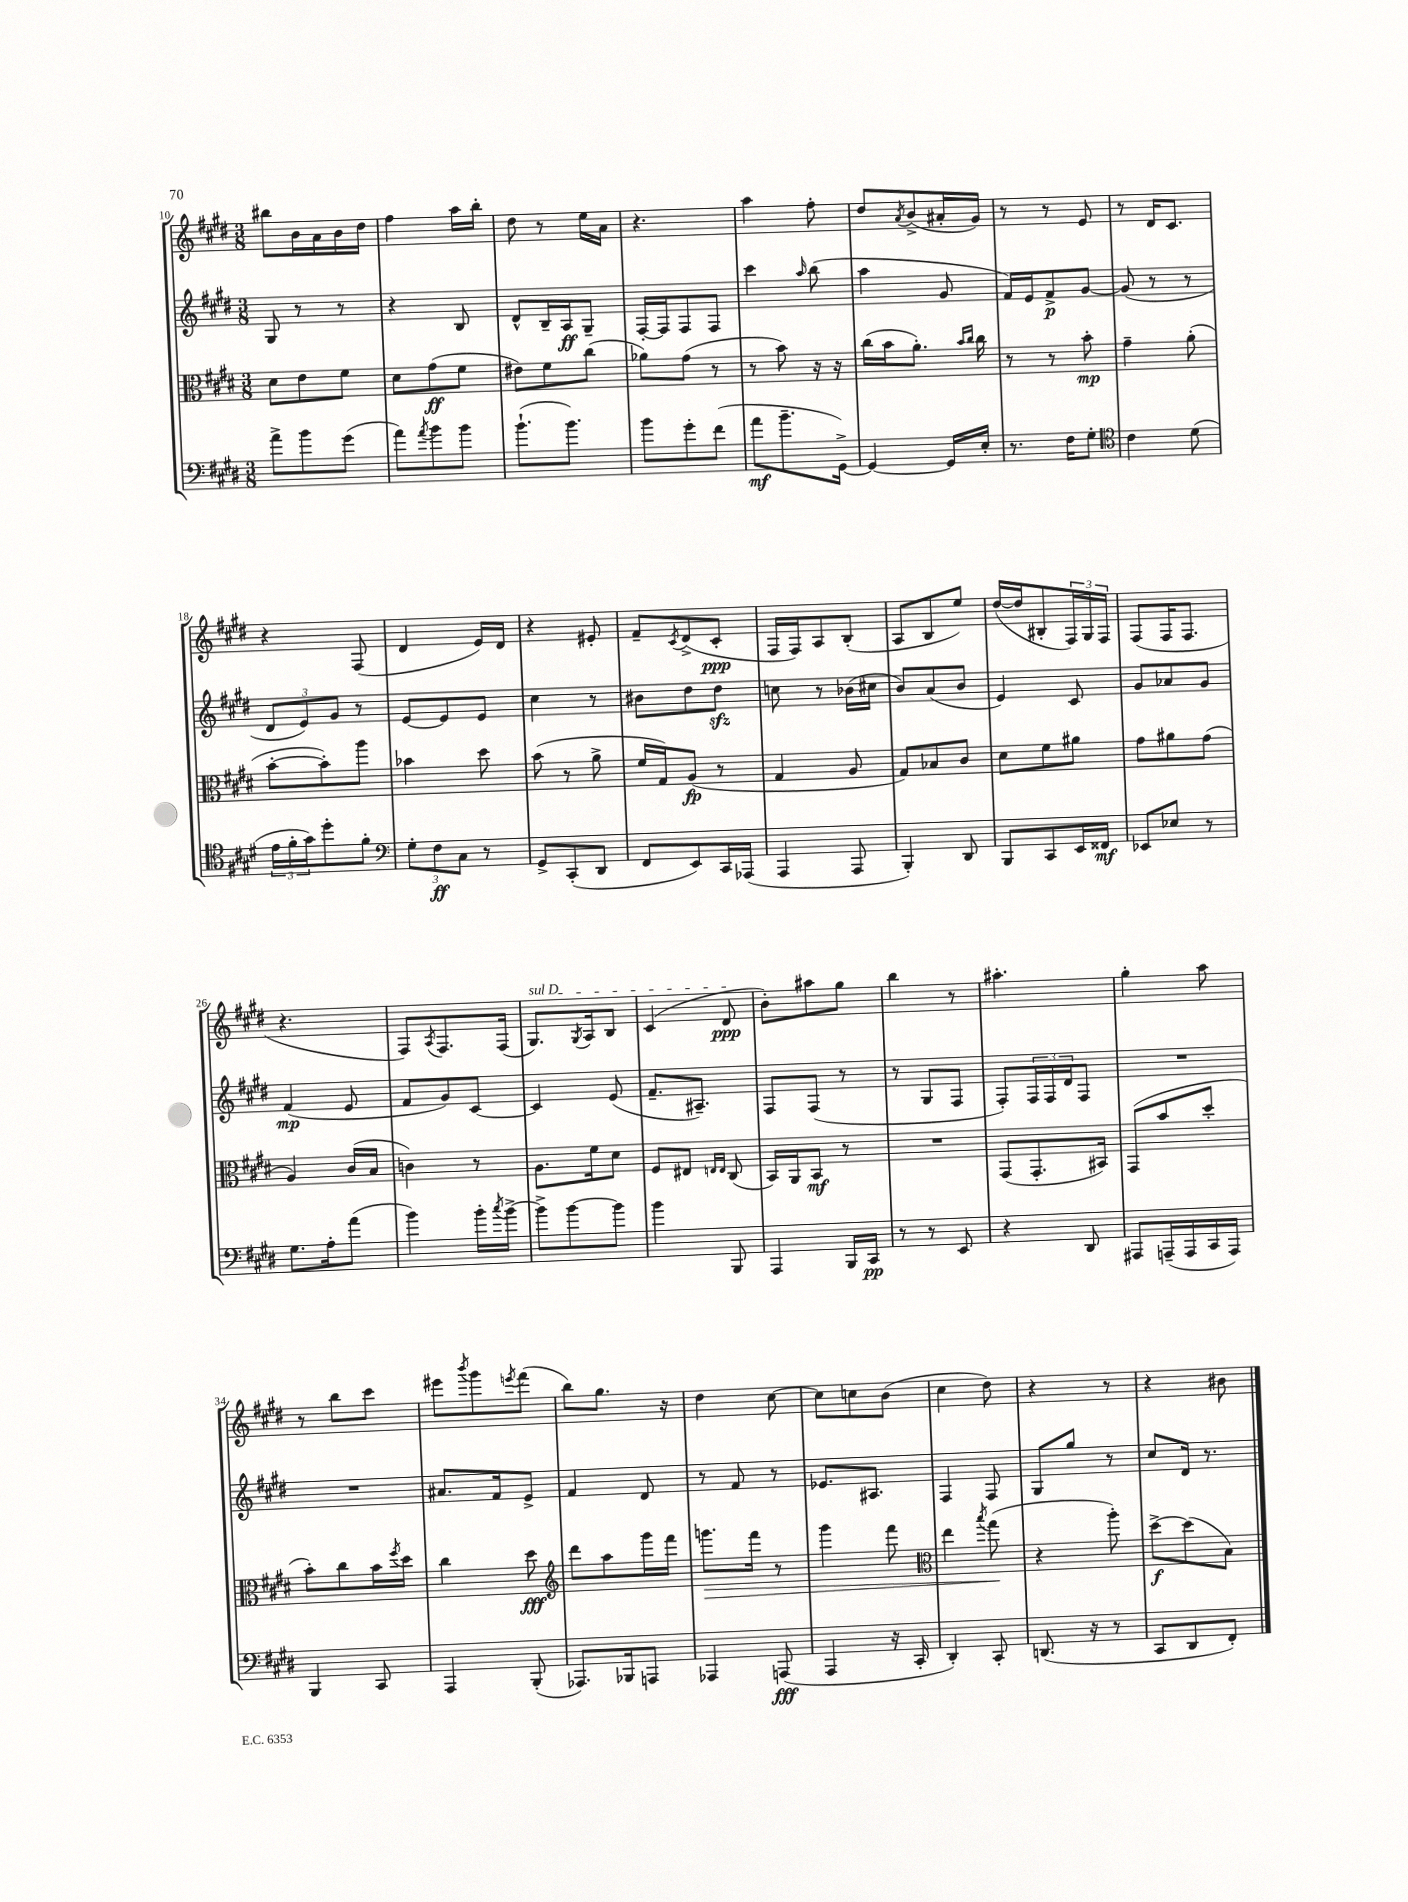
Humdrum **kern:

**kern	**dynam	**kern	**dynam	**kern	**dynam	**kern	**dynam
*part4	*part4	*part3	*part3	*part2	*part2	*part1	*part1
*staff4	*staff4	*staff3	*staff3	*staff2	*staff2	*staff1	*staff1
*clefF4	*	*clefC3	*	*clefG2	*	*clefG2	*
*k[f#c#g#d#]	*	*k[f#c#g#d#]	*	*k[f#c#g#d#]	*	*k[f#c#g#d#]	*
*M3/8	*	*M3/8	*	*M3/8	*	*M3/8	*
=10	=10	=10	=10	=10	=10	=10	=10
8a^\L	.	8d#\L	.	8G#/	.	8bb#X\L	.
8b\	.	8e\	.	8r	.	16b\L	.
.	.	.	.	.	.	16a\	.
(8g#\J	.	8f#\J	.	8r	.	16b\	.
.	.	.	.	.	.	16dd#\JJ	.
=11	=11	=11	=11	=11	=11	=11	=11
8a\L)	.	8d#\L	.	4r	.	4ff#\	.
8qa/	.	.	.	.	.	.	.
8b\	.	(8g#\	ff	.	.	.	.
8b\J	.	8f#\J	.	8B/	.	16aa\LL	.
.	.	.	.	.	.	16bb'\JJ	.
=12	=12	=12	=12	=12	=12	=12	=12
(8.b`\L	.	8e#X\L)	.	8d#^^/L	.	8dd#\	.
.	.	8f#\	.	16B~/L	.	8r	.
8.b\J)	.	.	.	16A/J	ff	.	.
.	.	(8cc#\J	.	8G#~/J	.	16ee\LL	.
.	.	.	.	.	.	16a\JJ	.
=13	=13	=13	=13	=13	=13	=13	=13
8b\L	.	8a-X\L)	.	[16F#'/LL	.	4.r	.
.	.	.	.	16F#/J]	.	.	.
8g#'\	.	(8g#\J	.	8F#/	.	.	.
(8f#\J	.	8r	.	8F#/J	.	.	.
=14	=14	=14	=14	=14	=14	=14	=14
8a\L	mf	8r	.	4ccc#\	.	4aa\	.
8.b~\	.	8b\)	.	.	.	.	.
.	.	.	.	16qqaa/	.	.	.
.	.	16r	.	(8bb\	.	8ff#'\	.
[16GG#^\Jk)	.	16r	.	.	.	.	.
=15	=15	=15	=15	=15	=15	=15	=15
4GG#/_	.	(16cc#\LL	.	4aa\	.	8dd#/L	.
.	.	16b\J	.	.	.	.	.
.	.	.	.	.	.	8qa/	.
.	.	8.a'\J)	.	.	.	(8b^/	.
16GG#/LL]	.	.	.	8g#/	.	16a#X'/L	.
.	.	16qqb/LL	.	.	.	.	.
.	.	16qqcc#/JJ	.	.	.	.	.
16E'/JJ	.	16cc#\	.	.	.	16g#/JJ)	.
=16	=16	=16	=16	=16	=16	=16	=16
8.r	.	8r	.	16f#/LL)	.	8r	.
.	.	.	.	16e/J	.	.	.
.	.	8r	.	8f#^/	p	8r	.
16F#\KL	.	.	.	.	.	.	.
8G#'\J	.	8b'\	mp	[8g#/J	.	8e/	.
=17	=17	=17	=17	=17	=17	=17	=17
*clefC4	*	*	*	*	*	*	*
4c#\	.	4g#~\	.	(8g#/]	.	8r	.
.	.	.	.	8r	.	16d#/KL	.
.	.	.	.	.	.	8.c#/J	.
(8d#\	.	(8a'\	.	8r	.	.	.
!!LO:LB:g=z
=18	=18	=18	=18	=18	=18	=18	=18
24e\LL	.	[8b'\L	.	12d#/L	.	4r	.
24f#'\	.	.	.	.	.	.	.
24g#\J)	.	.	.	12e/)	.	.	.
8dd#'\	.	8b'\])	.	.	.	.	.
.	.	.	.	12g#/J	.	.	.
8f#'\J	.	8aa\J	.	8r	.	(8F#/	.
=19	=19	=19	=19	=19	=19	=19	=19
*clefF4	*	*	*	*	*	*	*
12G#'\L	.	4b-X\	.	[8e/L	.	4d#/	.
12F#\	ff	.	.	.	.	.	.
.	.	.	.	8e/]	.	.	.
12C#\J	.	.	.	.	.	.	.
8r	.	8dd#\	.	8e/J	.	16e/LL)	.
.	.	.	.	.	.	16d#/JJ	.
=20	=20	=20	=20	=20	=20	=20	=20
8GG#^/L	.	(8b\	.	4cc#\	.	4r	.
(8CC#'/	.	8r	.	.	.	.	.
8DD#/J	.	8a^\	.	8r	.	8e#X'/	.
=21	=21	=21	=21	=21	=21	=21	=21
8FF#/L	.	16f#/LL	.	8b#X\L	.	8f#~/L	.
.	.	16G#/J)	.	.	.	.	.
.	.	.	.	.	.	8qc#/	.
8EE/)	.	(8A/J	fp	8dd#\	.	(8d#^/	.
16CC#/L	.	8r	.	8dd#zz\J	.	8c#'/J	ppp
(16AAA-X/JJ	.	.	.	.	.	.	.
=22	=22	=22	=22	=22	=22	=22	=22
4AAA/	.	4G#/	.	8ccn\	.	16F#/LL	.
.	.	.	.	.	.	16F#/J)	.
.	.	.	.	8r	.	8A/	.
8AAA/	.	8A/	.	(16b-X\LL	.	(8B'/J	.
.	.	.	.	16cc#X\JJ	.	.	.
=23	=23	=23	=23	=23	=23	=23	=23
4BBB'/)	.	8G#/L)	.	8b/L)	.	8A/L	.
.	.	8B-X/	.	(8a/	.	8B/	.
8DD#/	.	8c#/J	.	8b/J	.	8ee/J)	.
=24	=24	=24	=24	=24	=24	=24	=24
8BBB/L	.	8d#\L	.	4e/)	.	([16dd#/LL	.
.	.	.	.	.	.	16dd#/J]	.
8CC#/	.	8f#\	.	.	.	8B#X'/	.
16EE/L	.	8a#X\J	.	8c#/	.	24F#/L)	.
.	.	.	.	.	.	24G#/	.
16FF##X/JJ	mf	.	.	.	.	.	.
.	.	.	.	.	.	24F#/JJ	.
=25	=25	=25	=25	=25	=25	=25	=25
8EE-X/L	.	8g#\L	.	8g#/L	.	(8F#/L	.
8E-X/J	.	8a#X\	.	8a-X/	.	16F#/K	.
.	.	.	.	.	.	8.F#/J	.
8r	.	(8g#\J	.	8g#/J	.	.	.
!!LO:LB:g=z
=26	=26	=26	=26	=26	=26	=26	=26
8.G#\L	.	4A/)	.	(4f#/	mp	4.r	.
16A'\k	.	.	.	.	.	.	.
(8a\J	.	(16c#/LL	.	8e/	.	.	.
.	.	16B/JJ	.	.	.	.	.
=27	=27	=27	=27	=27	=27	=27	=27
4b\)	.	4cn\)	.	8f#/L	.	8F#/L)	.
.	.	.	.	.	.	8qA/	.
.	.	.	.	8g#/)	.	8.F#/	.
16b'\LL	.	8r	.	[8c#/J	.	.	.
8qcc#/	.	.	.	.	.	.	.
[16b^\JJ	.	.	.	.	.	(16F#/Jk	.
=28	=28	=28	=28	=28	=28	=28	=28
!	!	!	!	!	!	!LO:TX:a:i:t=sul D	!
8b^\L]	.	8.A\L	.	4c#/]	.	8.G#/L)	.
[8b\	.	.	.	.	.	.	.
.	.	.	.	.	.	8qG#/	.
.	.	16f#\k	.	.	.	16A/k	.
8b\J]	.	8d#\J	.	(8e/	.	8B/J	.
=29	=29	=29	=29	=29	=29	=29	=29
4b\	.	8F#/L	.	8.f#~/L	.	(4c#/	.
.	.	8E#X/J	.	.	.	.	.
.	.	.	.	8.A#X~/J)	.	.	.
.	.	16qqEn/LL	.	.	.	.	.
.	.	16qqE/JJ	.	.	.	.	.
8BBB/	.	(8C#/	.	.	.	8d#/	ppp
=30	=30	=30	=30	=30	=30	=30	=30
4AAA/	.	16BB/LL)	.	8F#/L	.	8b'\L)	.
.	.	16AA/J	.	.	.	.	.
.	.	8BB/J	mf	(8F#/J	.	8aa#X\	.
16BBB/LL	.	8r	.	8r	.	8gg#\J	.
16CC#/JJ	pp	.	.	.	.	.	.
=31	=31	=31	=31	=31	=31	=31	=31
8r	.	4.r	.	8r	.	4bb\	.
8r	.	.	.	8G#/L	.	.	.
8EE/	.	.	.	8F#/J	.	8r	.
=32	=32	=32	=32	=32	=32	=32	=32
4r	.	(8GG#/L	.	8F#'/L)	.	4.aa#X'\	.
.	.	8.GG#'/	.	24F#/L	.	.	.
.	.	.	.	24F#/	.	.	.
.	.	.	.	24d#/J	.	.	.
8DD#/	.	.	.	8F#/J	.	.	.
.	.	16BB#X/Jk)	.	.	.	.	.
=33	=33	=33	=33	=33	=33	=33	=33
8AAA#X/L	.	(8GG#/L	.	4.r	.	4gg#'\	.
(16AAAn~/L	.	8b/	.	.	.	.	.
16AAA/	.	.	.	.	.	.	.
16CC#/	.	8dd#'/J	.	.	.	8aa\	.
16AAA/JJ)	.	.	.	.	.	.	.
!!LO:LB:g=z
=34	=34	=34	=34	=34	=34	=34	=34
4BBB/	.	8b'\L)	.	4.r	.	8r	.
.	.	8cc#\	.	.	.	8bb\L	.
8CC#/	.	16b\L	.	.	.	8ccc#\J	.
.	.	8qff#/	.	.	.	.	.
.	.	16dd#\JJ	.	.	.	.	.
=35	=35	=35	=35	=35	=35	=35	=35
4AAA/	.	4cc#\	.	8.a#X/L	.	8eee#X\L	.
.	.	.	.	.	.	8qbbb/	.
.	.	.	.	.	.	8ggg#\	.
.	.	.	.	16f#/k	.	.	.
.	.	.	.	.	.	8qeeen/	.
(8BBB'/	.	8dd#\	fff	8e^/J	.	(8fff#\J	.
=36	=36	=36	=36	=36	=36	=36	=36
*	*	*clefG2	*	*	*	*	*
8.AAA-X/L)	.	8ddd#\L	.	4f#/	.	8bb\L)	.
.	.	8aa\	.	.	.	8.gg#\J	.
16BBB-X/k	.	.	.	.	.	.	.
8AAAn/J	.	16ggg#\L	.	8d#/	.	.	.
.	.	16fff#\JJ	.	.	.	16r	.
=37	=37	=37	=37	=37	=37	=37	=37
!	!	!	!LO:HP:b	!	!	!	!
4AAA-X/	.	8.gggn\L	>	8r	.	4dd#\	.
.	.	.	.	8f#/	.	.	.
.	.	16fff#\Jk	.	.	.	.	.
(8AAAn/	fff	8r	.	8r	.	[8cc#\	.
=38	=38	=38	=38	=38	=38	=38	=38
4AAA/	.	4ggg#\	.	8.e-X/L	.	8cc#\L]	.
.	.	.	.	.	.	8ccn\	.
.	.	.	.	8.A#X/J	.	.	.
16r	.	8fff#\	.	.	.	(8b\J	.
16CC#'/	.	.	.	.	.	.	.
=39	=39	=39	=39	=39	=39	=39	=39
*	*	*clefC3	*	*	*	*	*
4DD#'/)	.	4ee\	.	4F#/	.	4cc#\	.
.	.	8qbb/	.	.	.	.	.
8CC#'/	.	(8gg#\	.	8F#/	.	8dd#\)	.
.	.	.	]	.	.	.	.
=40	=40	=40	=40	=40	=40	=40	=40
(8.DDn/	.	4r	.	8G#/L	.	4r	.
.	.	.	.	8gg#/J	.	.	.
16r	.	.	.	.	.	.	.
8r	.	8aa'\)	.	8r	.	8r	.
=41	=41	=41	=41	=41	=41	=41	=41
8CC#/L	.	[8dd#^\L	f	8cc#/L	.	4r	.
8DD#/	.	(8dd#\]	.	16d#/Jk	.	.	.
.	.	.	.	8.r	.	.	.
8FF#'/J)	.	8B\J)	.	.	.	8b#X\	.
==	==	==	==	==	==	==	==
*-	*-	*-	*-	*-	*-	*-	*-
